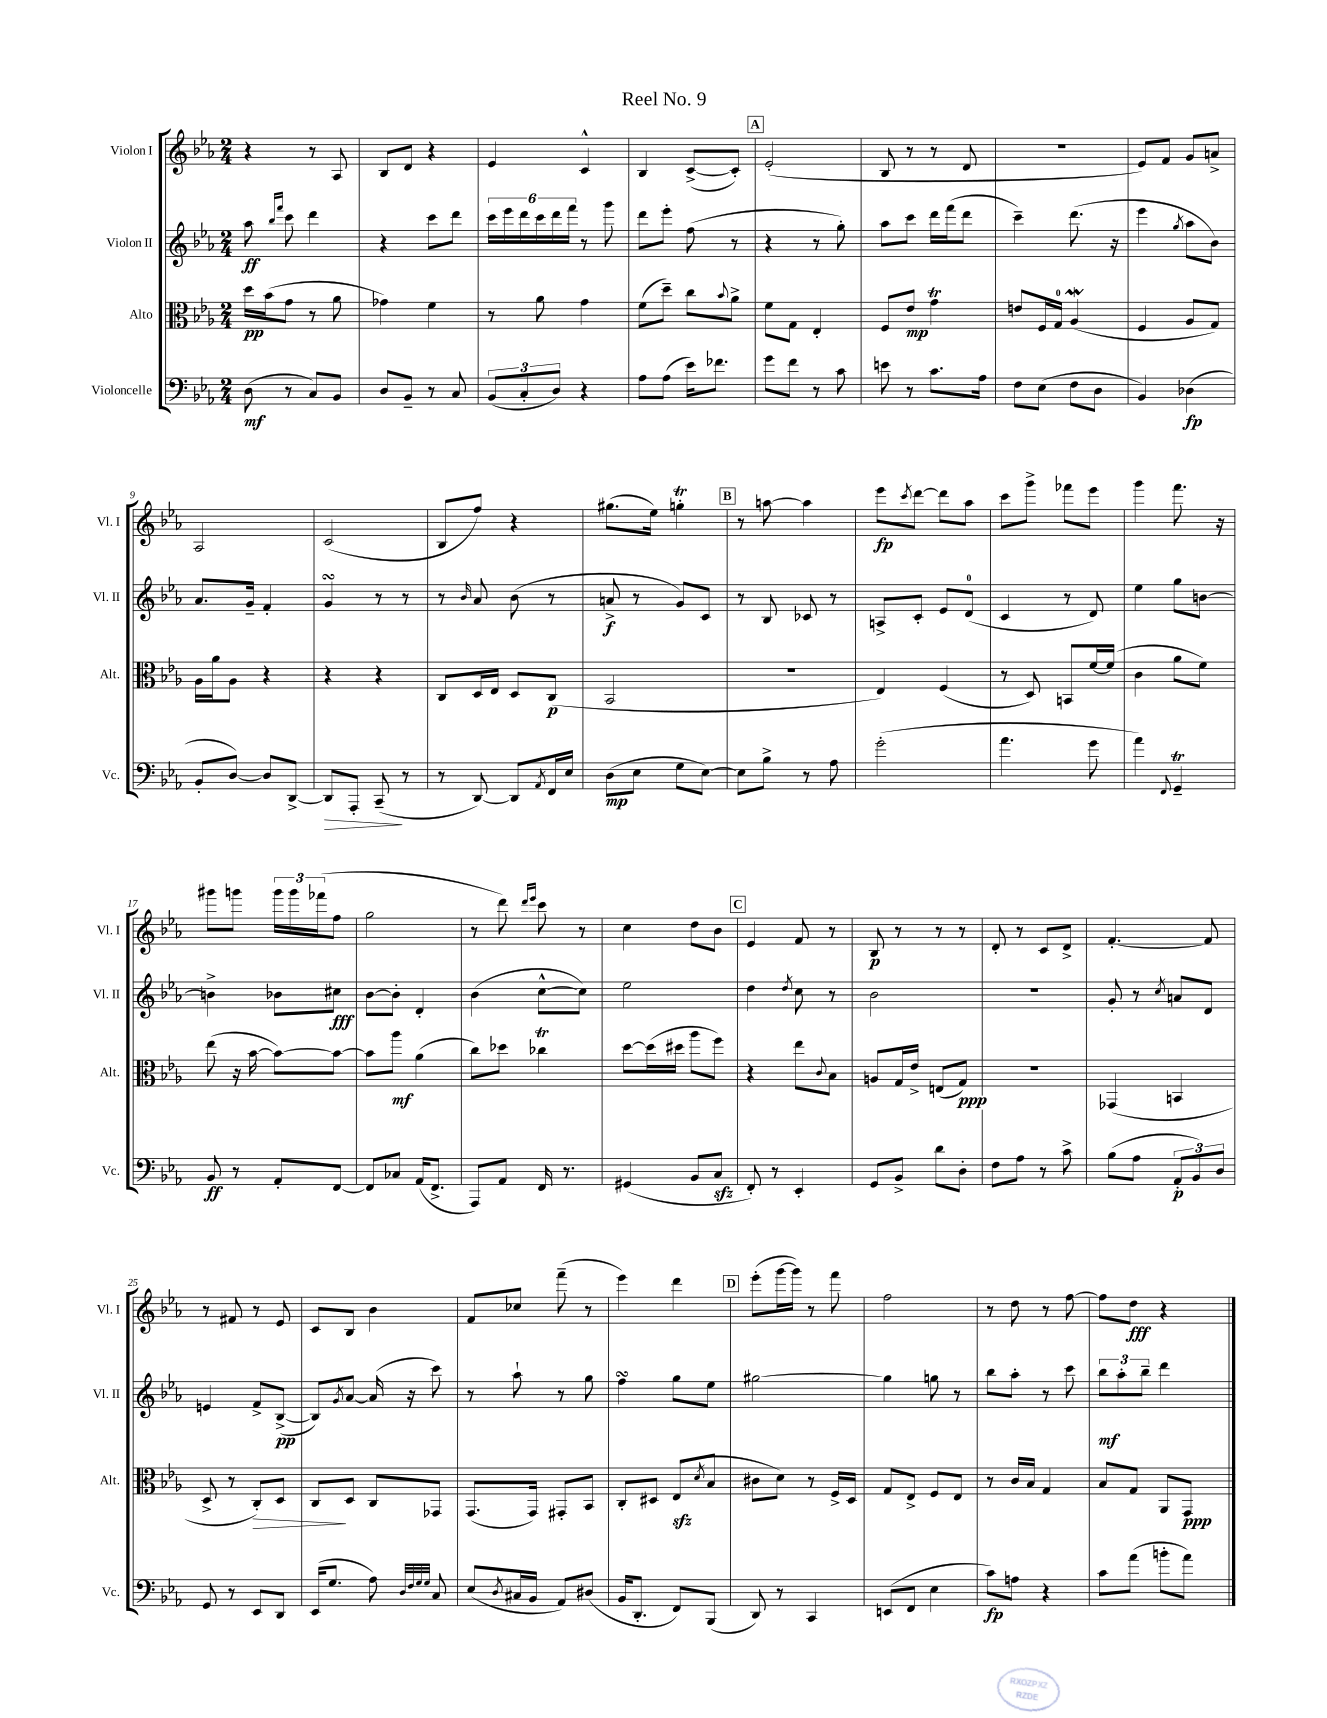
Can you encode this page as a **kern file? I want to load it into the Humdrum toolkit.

**kern	**kern	**kern	**kern
*staff4	*staff3	*staff2	*staff1
*clefF4	*clefC3	*clefG2	*clefG2
*k[b-e-a-]	*k[b-e-a-]	*k[b-e-a-]	*k[b-e-a-]
*M2/4	*M2/4	*M2/4	*M2/4
(8D	16dd	8aa-	4r
.	(16b-	.	.
.	.	16qqbb-	.
.	.	16qqfff	.
8r	8g	8ccc	.
8C)	8r	4ddd	8r
8BB-	8a-	.	8A-
=	=	=	=
8D	4g-)	4r	8B-
8BB-~	.	.	8d
8r	4f	8ccc	4r
8C	.	8ddd	.
=	=	=	=
(12BB-	8r	24ccc	4e-
.	.	24eee-	.
12C'	.	24ddd	.
.	8a-	24ccc	.
12D)	.	24ddd	.
.	.	24fff	.
4r	4g	8r	4c^^
.	.	8ggg	.
=	=	=	=
8A-	(8f	8ddd	4B-
(8A-	8dd~)	8eee-'	.
16e-)	8cc	(8ff	([8c^
8.f-	.	.	.
.	8qqb-	.	.
.	8a-^	8r	8c'])
=	=	=	=
8g	8f	4r	(2e-'
8f	8G	.	.
8r	4E-'	8r	.
8c	.	8gg')	.
=	=	=	=
8e	8F	8aa-	8B-
8r	8e-	8ccc	8r
8.c	4g	16ddd	8r
.	.	(16fff	.
.	.	8ddd	8d
16A-	.	.	.
=	=	=	=
8F	8e	4ccc~)	2r
(8E-	16F	.	.
.	16G	.	.
8F	(4A-	(8.ddd	.
8D	.	.	.
.	.	16r	.
=	=	=	=
4BB-)	4F	4eee-	8e-)
.	.	.	8f
.	.	8qgg	.
(4D-	8A-	8aa-	8g
.	8G)	8b-)	8a^
=	=	=	=
8BB-'	16A-	8.a-	2A-
.	16a-	.	.
[8D)	8A-	.	.
.	.	16g~	.
8D]	4r	4f'	.
[8DD^	.	.	.
=	=	=	=
8DD]	4r	4g	(2c
8AAA-'	.	.	.
(8CC~	4r	8r	.
8r	.	8r	.
=	=	=	=
8r	8C	8r	8B-
.	.	16qqb-	.
[8DD)	16D	8a-	8ff)
.	16E-	.	.
8DD]	8D	(8b-	4r
8qAA-	.	.	.
16FF	(8C	8r	.
16E-	.	.	.
=	=	=	=
(8D	2BB-	8a^	(8.gg#
8E-	.	8r	.
.	.	.	16ee-)
8G	.	8g)	4gg'
[8E-)	.	8c	.
=	=	=	=
8E-]	2r	8r	8r
8B-^	.	8B-	[8aa
8r	.	8c-	4aa]
8A-	.	8r	.
=	=	=	=
(2g'	4E-)	8A^	8eee-
.	.	.	8qccc
.	.	8c'	[8ddd
.	(4F	8e-	8ddd]
.	.	(8d	8aa-
=	=	=	=
4.a-	8r	4c	8ccc
.	8D)	.	8ggg^
.	8BB	8r	8fff-
8g	[16f	8d)	8eee-
.	(16f]	.	.
=	=	=	=
4a-)	4c	4ee-	4ggg
8qqFF	.	.	.
4GG~	8a-	8gg	8.fff
.	8f)	[8b	.
.	.	.	16r
=	=	=	=
8BB-	(8ee-	4b^]	8ggg#
8r	16r	.	8ggg
.	[16b-	.	.
8AA-'	8b-_)	8b-	24ggg
.	.	.	24ggg
.	.	.	(24fff-
[8FF	8b-_	8cc#	8ff
=	=	=	=
8FF]	8b-]	[8b-	2gg
8C-	8aa-	8b-']	.
(16AA-	(4a-	4d'	.
8.FF^	.	.	.
=	=	=	=
8AAA-)	8cc)	(4b-	8r
8AA-	8dd-	.	8ddd)
.	.	.	16qqddd
.	.	.	16qqeee-
16FF	4cc-	[8cc^^	8ccc
8.r	.	.	.
.	.	8cc])	8r
=	=	=	=
(4GG#	[8dd	2ee-	4cc
.	(16dd]	.	.
.	16dd#	.	.
8BB-	8aa-	.	8dd
8C	8ff)	.	8b-
=	=	=	=
8FF')	4r	4dd	4e-
8r	.	.	.
.	.	8qdd	.
4EE-'	8ee-	8cc	8f
.	8qqc	.	.
.	8B-	8r	8r
=	=	=	=
8GG	8A	2b-	8B-
8BB-^	16G	.	8r
.	16e-^	.	.
8d	(8E	.	8r
8D'	8G)	.	8r
=	=	=	=
8F	2r	2r	8d'
8A-	.	.	8r
8r	.	.	8c
8c^	.	.	8d^
=	=	=	=
(8B-	(4GG-	8g'	[4.f'
8A-	.	8r	.
.	.	8qcc	.
12AA-'	4BB	8a	.
12BB-)	.	.	.
.	.	8d	8f]
12D	.	.	.
=	=	=	=
8GG	8D^	4e	8r
8r	8r	.	8f#
8EE-	8C')	8f^	8r
8DD	8D	([8B-^	8e-
=	=	=	=
(16EE-	8C	8B-])	8c
8.G	.	.	.
.	.	8qg	.
.	8D	[8a-	8B-
8A-)	8C	(16a-]	4b-
.	.	16r	.
32qqD	.	.	.
32qqF	.	.	.
32qqG	.	.	.
32qqG	.	.	.
8C	8GG-	8ccc)	.
=	=	=	=
(8E-	(8.GG	8r	8f
8qD	.	.	.
16C#	.	8aa-`	8cc-
16BB-	16GG)	.	.
8AA-)	8GG#'	8r	(8fff~
(8D#	8BB-	8gg	8r
=	=	=	=
16BB-	8C'	4ff	4eee-)
8.DD'	.	.	.
.	8D#	.	.
8FF)	(8E-	8gg	4ddd
.	8qd	.	.
(8BBB-	8B-	8ee-	.
=	=	=	=
8DD)	8c#	[2gg#	(8eee-'
8r	8d)	.	[16ggg
.	.	.	16ggg])
4CC	8r	.	8r
.	16F^	.	8fff
.	16D	.	.
=	=	=	=
(8EE	8G	4gg#]	2ff
8FF	8E-^	.	.
4E-	8F	8gg	.
.	8E-	8r	.
=	=	=	=
8c)	8r	8bb-	8r
8A	16c	8aa-'	8dd
.	16B-	.	.
4r	4G	8r	8r
.	.	8ccc	[8ff
=	=	=	=
8c	8B-	12bb-	8ff]
.	.	12aa-'	.
(8a-	8G	.	8dd
.	.	12bb-~	.
8b'	8AA-	4ddd	4r
8a-)	8GG	.	.
==	==	==	==
*-	*-	*-	*-
